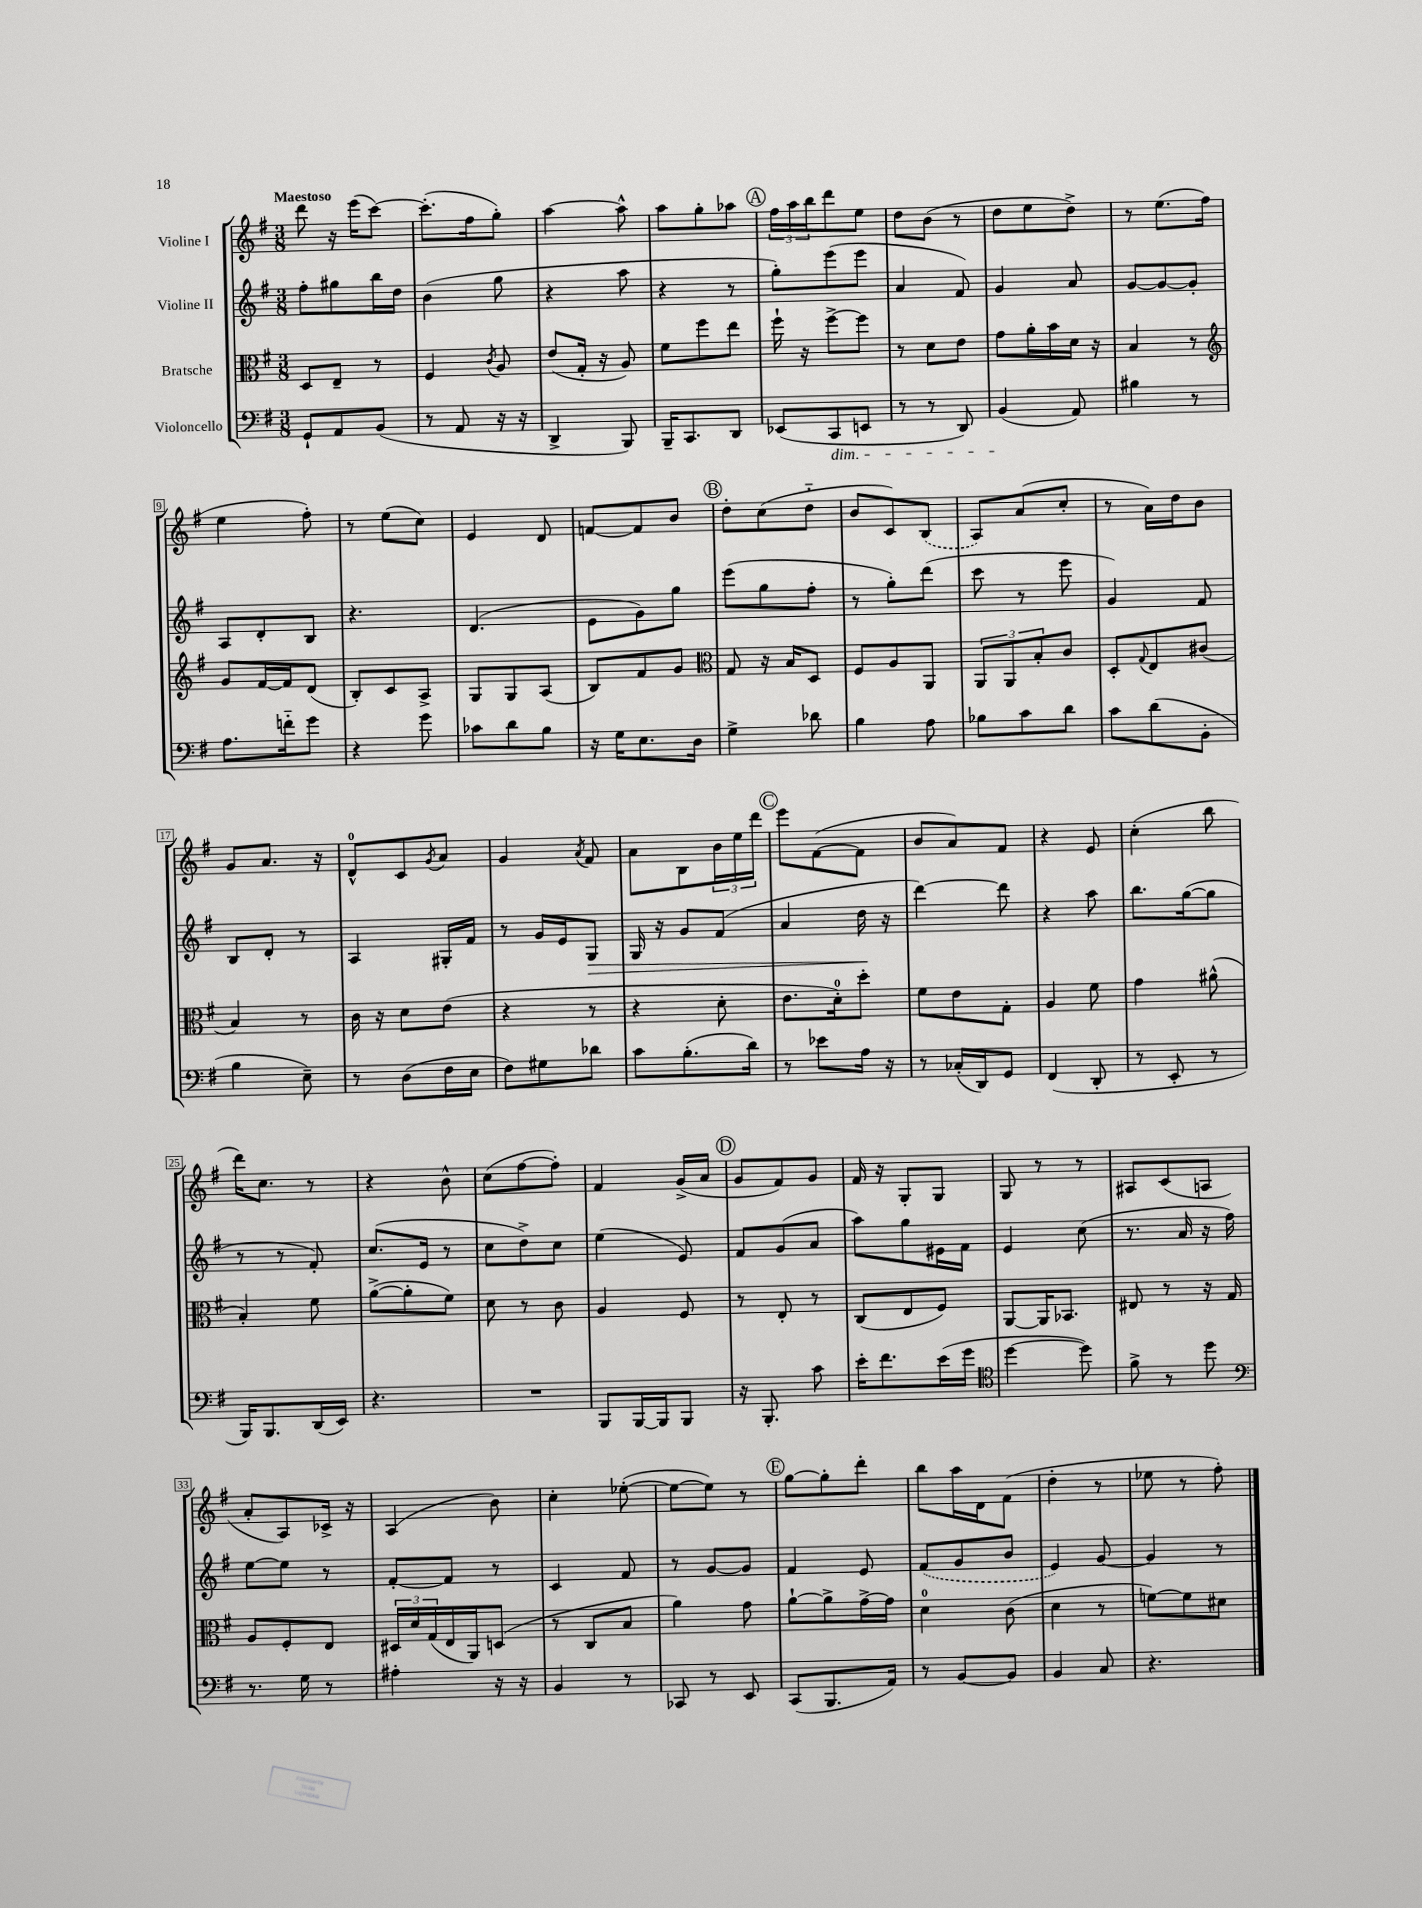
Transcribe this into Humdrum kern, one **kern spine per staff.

**kern	**kern	**kern	**kern
*staff4	*staff3	*staff2	*staff1
*clefF4	*clefC3	*clefG2	*clefG2
*k[f#]	*k[f#]	*k[f#]	*k[f#]
*M3/8	*M3/8	*M3/8	*M3/8
8GG`	8D	8ff#'	8ddd
8AA	8E~	8gg#	16r
.	.	.	(16eee
(8BB	8r	16bb	[8ccc)
.	.	16dd	.
=	=	=	=
8r	4F#	(4b	(8.ccc']
8AA	.	.	.
.	.	.	16ff#
.	8qc	.	.
16r	8A	8gg	8gg')
16r	.	.	.
=	=	=	=
4DD^	(8e	4r	[4aa
.	16G'	.	.
.	16r	.	.
8BBB)	8A)	8aa	8aa^^]
=	=	=	=
16BBB~	8f#	4r	8aa
8.CC	.	.	.
.	8ff#	.	8gg'
8DD	8ee	8r	8aa-
=	=	=	=
(8EE-	16ff#`	8gg')	24ff#
.	.	.	24aa
.	16r	.	.
.	.	.	24bb
8CC	[8ff#^	(8eee	8ddd
8EE	8ff#]	8eee	8ee
=	=	=	=
8r	8r	4a	8dd
8r	8d	.	(8b
8DD)	8e	8f#)	8r
=	=	=	=
(4BB	8g	4g	8dd
.	16a'	.	8ee
.	16b	.	.
8AA)	16d	8a	8dd^)
.	16r	.	.
=	=	=	=
4B#	4B	[8g	8r
.	.	8g_	(8.ee
8r	8r	8g']	.
.	.	.	16ff#
=	=	=	=
*	*clefG2	*	*
8.A	8g	8A	4ee
.	[16f#	8d'	.
16f'~	16f#]	.	.
8g	(8d	8B	8ff#')
=	=	=	=
4r	8B')	4.r	8r
.	8c	.	(8ee
8g	8A^	.	8cc)
=	=	=	=
8c-	8G	(4.d	4e
8d	8G	.	.
8B	(8A	.	8d
=	=	=	=
16r	8B)	8e	[8f
16G	.	.	.
8.E	8f#	8g)	8f]
.	8g	8gg	8b
16D	.	.	.
=	=	=	=
*	*clefC3	*	*
4G^	8G	(8eee	8dd'
.	16r	8gg	(8cc
.	16B	.	.
8d-	8D	8ff#'	8dd'~
=	=	=	=
4B	8F#	8r	8b
.	8A	8gg')	8c)
8A	8AA	(8ddd	(8B
=	=	=	=
8B-	12AA	8ccc	8A)
.	12AA	.	.
8c	.	8r	(8a
.	12B'	.	.
8d	8c	8eee	8cc'
=	=	=	=
8c	8D'	4g)	8r
.	8qqG	.	.
(8d	8E	.	16a)
.	.	.	16dd
8BB'	(8c#	8f#	8b
=	=	=	=
4B	4B)	8B	8g
.	.	8d'	8.a
8E~)	8r	8r	.
.	.	.	16r
=	=	=	=
8r	16c	4A	8d^^
.	16r	.	.
(8D	8d	.	8c
.	.	.	8qg
16F#	(8e	16G#'	8a
16E	.	16f#	.
=	=	=	=
8F#)	4r	8r	4g
8G#	.	16g	.
.	.	16e	.
.	.	.	8qa
8d-	8r	8G	8f#
=	=	=	=
8c	4r	16G	8a
.	.	16r	.
(8.B'	.	8g	8B
.	8d'	(8f#	24b
.	.	.	24ee
16d)	.	.	.
.	.	.	24ddd
=	=	=	=
8r	8.e	4a	8eee
8e-	.	.	([8f#
.	16d')	.	.
16A	8dd'	16dd	8f#]
16r	.	16r	.
=	=	=	=
8r	8f#	[4ddd)	8b
(16C-'	8e	.	8a)
16DD)	.	.	.
8GG	8G'	8ddd]	8f#
=	=	=	=
(4FF#	4A	4r	4r
8DD'	8f#	8aa	8e
=	=	=	=
8r	4g	8.bb	(4cc'
8EE'	.	.	.
.	.	([16gg	.
8r	(8a#^^	8gg]	8bb
=	=	=	=
16BBB)	4B')	8r	16ddd)
8.BBB	.	.	8.cc
.	.	8r	.
(16DD	8f#	8f#')	8r
16EE)	.	.	.
=	=	=	=
4.r	([8a^	(8.cc	4r
.	8a']	.	.
.	.	16e	.
.	8f#)	8r	8b^^
=	=	=	=
4.r	8d	8cc	(8cc
.	8r	8dd^)	[8ff#
.	8c	8cc	8ff#'])
=	=	=	=
8BBB	4A	(4ee	4f#
[16BBB	.	.	.
16BBB]	.	.	.
8BBB	8F#	8e)	(16g^
.	.	.	16a
=	=	=	=
16r	8r	8f#	8g
8.BBB'	.	.	.
.	8E'	(8g	8f#)
8c	8r	8a	8g
=	=	=	=
16e'	(8C	8aa)	16f#
8.f#	.	.	16r
.	8E	8gg	8G'
(16e	8F#)	16e#	8G
16g	.	16f#	.
=	=	=	=
*clefC4	*	*	*
[4dd	[8AA	4e	8G
.	16AA]	.	8r
.	8.BB-	.	.
8dd])	.	(8cc	8r
=	=	=	=
8f#^	8E#	8.r	8A#
8r	8r	.	(8c
.	.	16a	.
8dd	16r	16r	8A
.	16G	16ff#)	.
=	=	=	=
*clefF4	*	*	*
8.r	8A	[8ee	8a'
.	8F#'	8ee]	8A)
16G	.	.	.
8r	8E	8r	16c-^
.	.	.	16r
=	=	=	=
4A#'	24D#	[8f#'	(4A
.	24d	.	.
.	(24G	.	.
.	16E	8f#]	.
.	16AA)	.	.
16r	(8D	8r	8b)
16r	.	.	.
=	=	=	=
4BB	8r	4c	4cc'
.	8C	.	.
8r	8B	8f#	([8ee-'
=	=	=	=
8CC-	4a)	8r	8ee-_
8r	.	[8g	8ee-])
8EE	8g	8g]	8r
=	=	=	=
(8CC	[8a`	4f#	[8gg
8.BBB	8a^]	.	8gg']
.	[16g^	8e	8ddd'
16AA)	16g]	.	.
=	=	=	=
8r	4d	(8f#	8bb
[8BB	.	8g	16aa
.	.	.	16d
8BB]	(8c	8b	(8f#
=	=	=	=
4BB	4d	4e)	4dd'
8C	8r	[8g	8r
=	=	=	=
4.r	[8f)	4g]	8ee-
.	8f]	.	8r
.	8d#	8r	8ff#')
==	==	==	==
*-	*-	*-	*-
